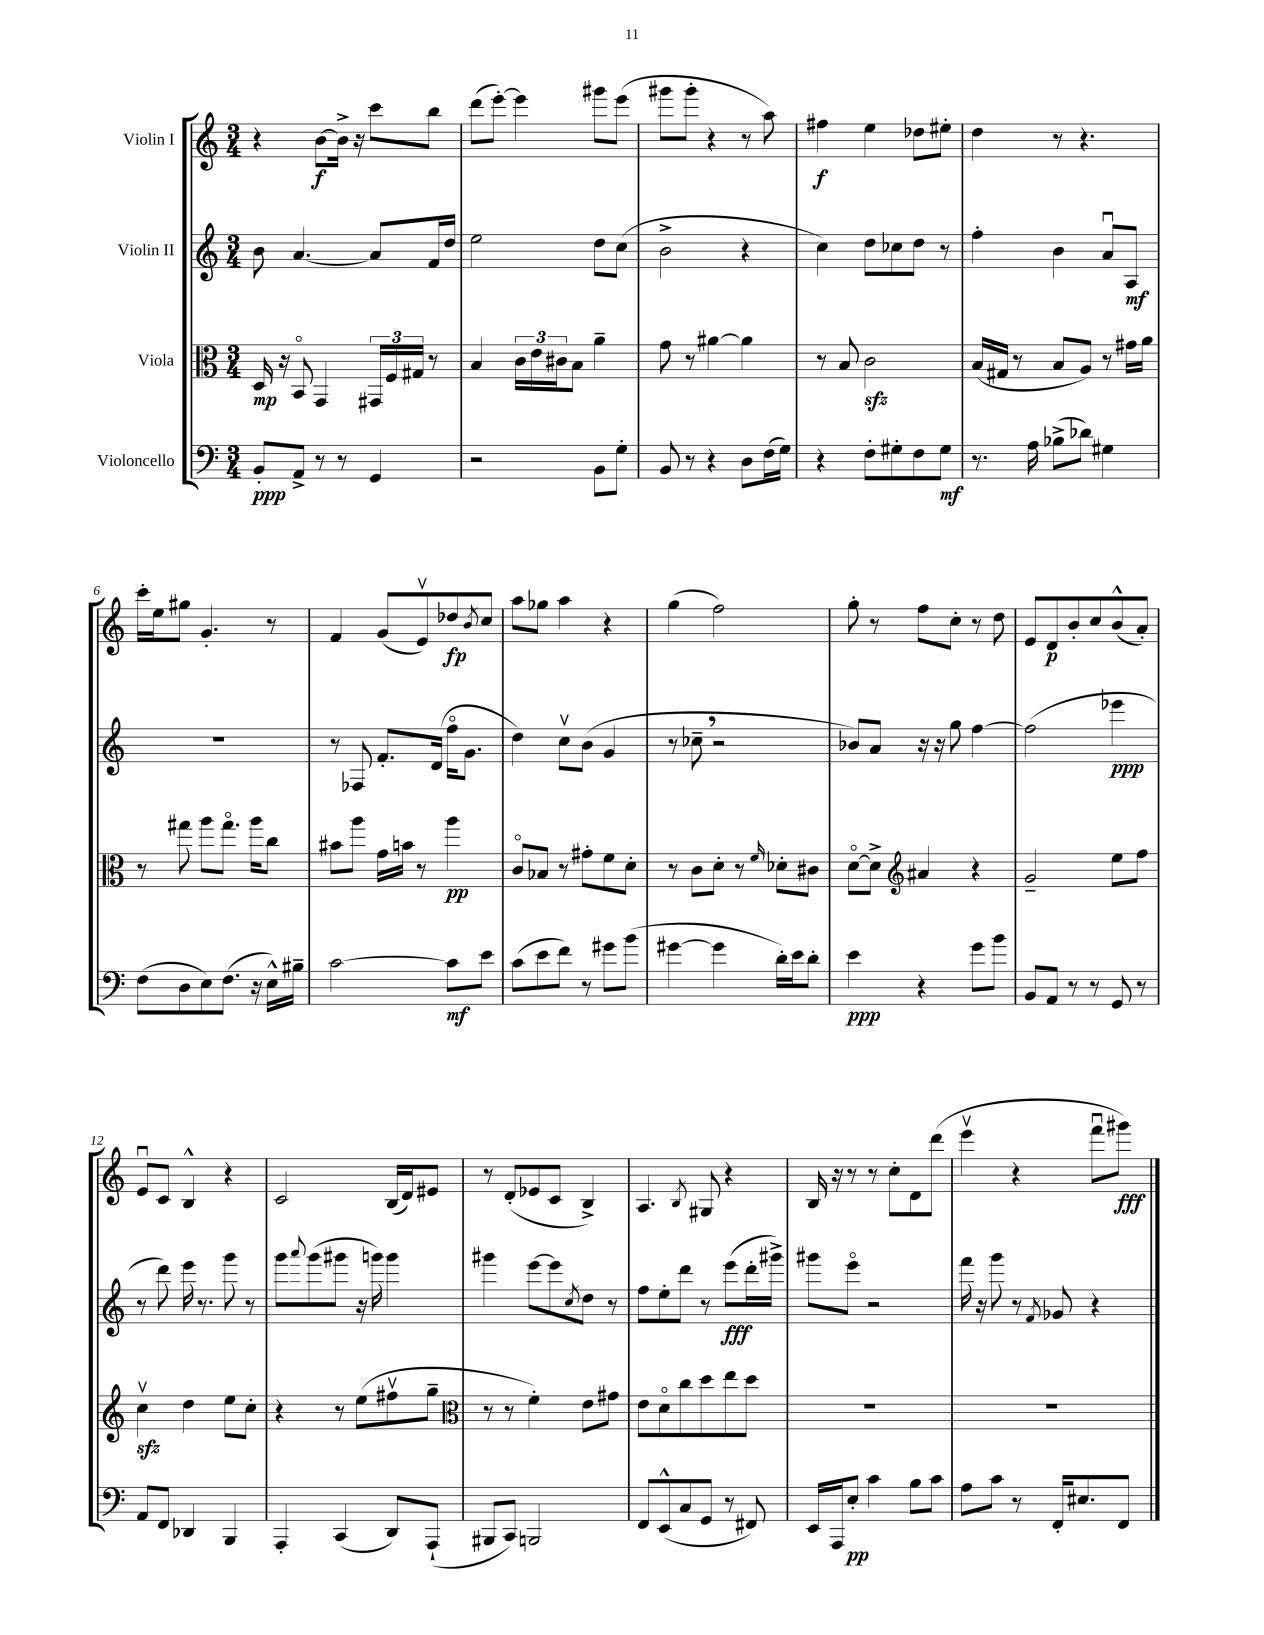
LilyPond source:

<<
\new StaffGroup <<
\new Staff = "s0" \with { instrumentName = "Violin I" } {
    \clef treble \key c \major \numericTimeSignature \time 3/4
    r4 b'8~\f b'16-> r16 c'''8 b''8 |
    d'''8( e'''8~-.) e'''4 gis'''8 e'''8( |
    gis'''8 gis'''8-. r4 r8 a''8) |
    fis''4\f e''4 des''8 eis''8-. |
    d''4 r8 r4. |
    c'''16-. e''16 gis''8 g'4.-. r8 |
    f'4 g'8( e'8\upbow) des''8\fp \acciaccatura { b'8 } c''8 |
    a''8 ges''8 a''4 r4 |
    g''4( f''2) |
    g''8-. r8 f''8 c''8-. r8 d''8 |
    e'8 d'8\p b'8-. c''8 b'8-^( a'8-.) |
    e'8\downbow c'8 b4-^ r4 |
    c'2 b16( d'16) eis'8 |
    r8 d'8-.( ees'8 c'8 b4->) |
    a4. \acciaccatura { b8 } gis8 r4 |
    b16 r16 r8 r8 c''8-. d'8 d'''8( |
    e'''4\upbow r4 f'''8\downbow gis'''8\fff) \bar "|." |
}
\new Staff = "s1" \with { instrumentName = "Violin II" } {
    \clef treble \key c \major \numericTimeSignature \time 3/4
    b'8 a'4.~ a'8 f'16 d''16 |
    e''2 d''8 c''8( |
    b'2-> r4 |
    c''4) d''8 ces''8 d''8 r8 |
    f''4-. b'4 a'8\downbow a8\mf |
    R2. |
    r8 fes8 f'8.-. d'16( f''16\flageolet g'8. |
    d''4) c''8\upbow b'8( g'4 |
    r8 ces''8-- \breathe r2 |
    bes'8) a'8 r16 r16 g''8 f''4~ |
    f''2( ees'''4\ppp |
    r8 d'''8) e'''16 r8. g'''8 r8 |
    g'''8 \appoggiatura { a'''8 } g'''8( gis'''8 r16 g'''16) g'''4 |
    gis'''4 e'''8~ e'''8 \acciaccatura { c''8 } d''8 r8 |
    f''8 e''8-. d'''8 r8 e'''8\fff( d'''16-. gis'''16->) |
    gis'''8 e'''8\flageolet r2 |
    f'''16 r16 g'''8 r8 \acciaccatura { f'8 } ges'8 r4 \bar "|." |
}
\new Staff = "s2" \with { instrumentName = "Viola" } {
    \clef alto \key c \major \numericTimeSignature \time 3/4
    d16\mp r16 b,8\flageolet g,4 \tuplet 3/2 { gis,16 f16 gis16 } r8 |
    b4 \tuplet 3/2 { c'16 e'16 cis'16 } b8 a'4-- |
    g'8 r8 ais'4~ ais'4 |
    r8 b8 c'2\sfz |
    b16( gis16 r8 b8 a8) r8 gis'16 a'16 |
    r8 gis''8 a''8 gis''8.\flageolet a''16 c''8 |
    bis'8 a''8 g'16 b'16 r8 a''4\pp |
    c'8\flageolet bes8 r8 gis'8-. f'8 d'8-. |
    r8 c'8 d'8-. r8 \grace { f'16 } des'8-. cis'8 |
    d'8~\flageolet d'8-> \clef treble ais'4 r4 |
    g'2-- e''8 f''8 |
    c''4\upbow\sfz d''4 e''8 c''8-. |
    r4 r8 e''8( fis''8\upbow g''8-- |
    \clef alto r8 r8 f'4-.) e'8 gis'8 |
    e'8 d'8\flageolet c''8 d''8 e''8 d''8 |
    R2. |
    R2. \bar "|." |
}
\new Staff = "s3" \with { instrumentName = "Violoncello" } {
    \clef bass \key c \major \numericTimeSignature \time 3/4
    b,8-.\ppp a,8-> r8 r8 g,4 |
    r2 b,8 g8-. |
    b,8 r8 r4 d8 f16( g16) |
    r4 f8-. gis8-. f8 gis8\mf |
    r8. a16 bes8->( des'8) gis4 |
    f8( d8 e8) f8.( r16 e16-^) bis16-- |
    c'2~ c'8\mf e'8 |
    c'8( e'8 f'8) r8 gis'8 b'8( |
    gis'4~ gis'4 d'16-.) e'16 d'8-. |
    e'4\ppp r4 g'8 b'8 |
    b,8 a,8 r8 r8 g,8 r8 |
    a,8 f,8 des,4 b,,4 |
    a,,4-. c,4( d,8) a,,8-!( |
    bis,,8 c,8) b,,2 |
    f,8 e,8-^( c8 g,8 r8 fis,8) |
    e,16 a,,16 e8-.\pp c'4 b8 c'8 |
    a8 c'8 r8 f,16-. eis8. f,8 \bar "|." |
}
>>
>>
